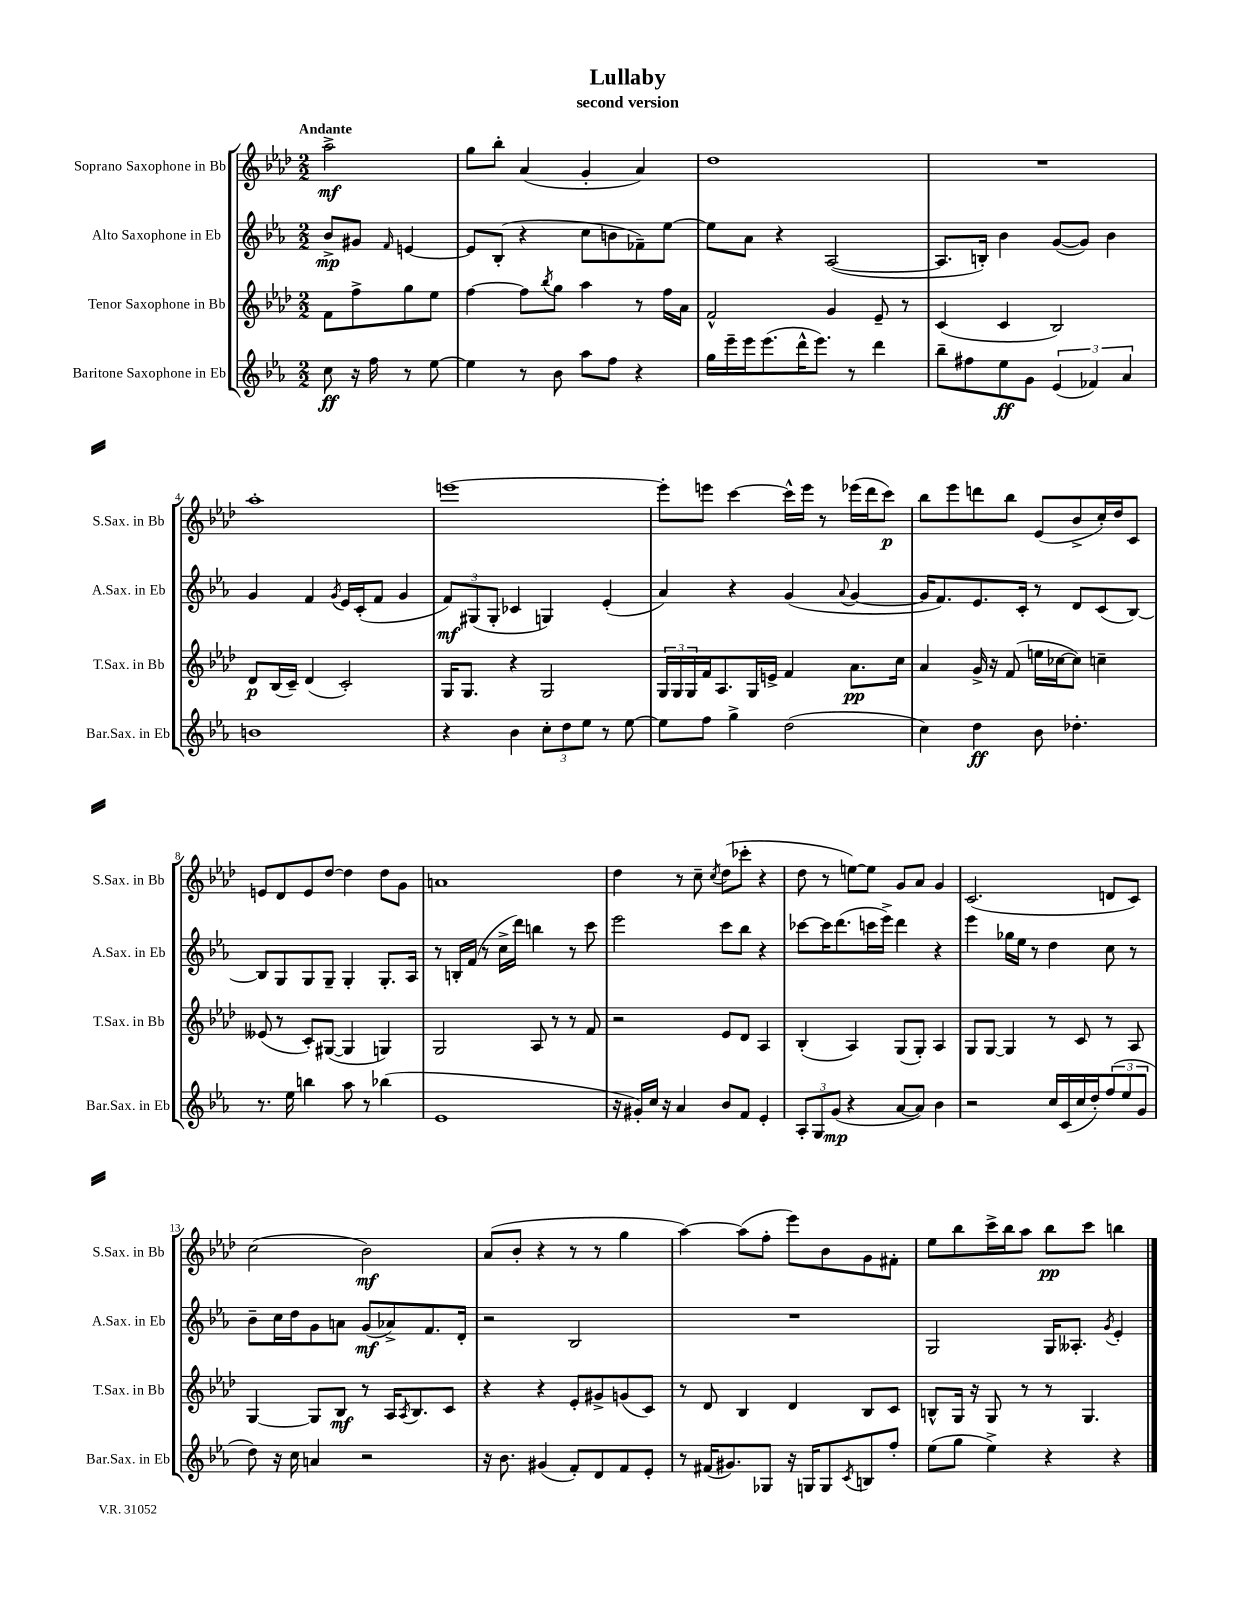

**kern	**kern	**kern	**kern
*staff4	*staff3	*staff2	*staff1
*clefG2	*clefG2	*clefG2	*clefG2
*k[b-e-a-]	*k[b-e-a-d-]	*k[b-e-a-]	*k[b-e-a-d-]
*M2/2	*M2/2	*M2/2	*M2/2
8cc\	8f\L	8b-^/L	2aa-^\
16r	8ff^\	8g#/J	.
16ff\	.	.	.
.	.	16qqf/	.
8r	8gg\	[4e/	.
[8ee-\	8ee-\J	.	.
=	=	=	=
4ee-\]	[4ff\	8e/]L	8gg\L
.	.	(8B-'/J	8bb-'\J
8r	8ff\]L	4r	(4a-/
.	8qbb-/	.	.
8b-\	8gg\J	.	.
8aa-\L	4aa-\	8cc\L	4g'/
8ff\J	.	8b\	.
4r	8r	8f-~\)	4a-/)
.	16ff\LL	[8ee-\J	.
.	16a-\JJ	.	.
=	=	=	=
16gg\LL	2f^^/	8ee-\]L	1dd-
16eee-~\	.	.	.
16eee-\J	.	8a-\J	.
(8.eee-\	.	.	.
.	.	4r	.
16ddd^^\K	.	.	.
8.eee-\J)	.	.	.
.	4g/	([2A-/	.
8r	.	.	.
4ddd\	8e-~/	.	.
.	8r	.	.
=	=	=	=
8bb-~\L	(4c/	8.A-/]L	1r
8ff#\	.	.	.
.	.	16B'/Jk)	.
8ee-\	4c/	4b-\	.
8g\J	.	.	.
(6e-/	2B-/)	([8g/L	.
.	.	8g/]J)	.
6f-/)	.	.	.
.	.	4b-\	.
6a-/	.	.	.
=	=	=	=
1b	8d-/L	4g/	1aa-'
.	(16B-/L	.	.
.	16c~/JJ)	.	.
.	(4d-/	4f/	.
.	.	8qg/	.
.	2c'/)	16e-/LL	.
.	.	(16c'/J	.
.	.	8f/J	.
.	.	4g/	.
=	=	=	=
4r	16G/LK	12f/L)	[1eee
.	8.G/J	.	.
.	.	(12G#/	.
.	.	12G#'/J	.
4b-\	4r	4c-/	.
12cc'\L	2G/	4G/)	.
12dd\	.	.	.
12ee-\J	.	.	.
8r	.	(4e-'/	.
[8ee-\	.	.	.
=	=	=	=
8ee-\]L	24G/LL	4a-/)	8eee'\]L
.	24G/	.	.
.	24G/	.	.
8ff\J	16f/J	.	8eee\J
.	8.A-/	.	.
4gg^\	.	4r	[4ccc\
.	16G/L	.	.
.	16e^/JJ	.	.
(2dd\	4f/	(4g/	16ccc^^\]LL
.	.	.	16eee\JJ
.	.	.	8r
.	.	8qqa-/	.
.	8.a-\L	[4g/	(16eee-\LL
.	.	.	16ddd-\J
.	.	.	8ccc\J)
.	16cc\Jk	.	.
=	=	=	=
4cc\)	4a-/	16g/]LK	8bb-\L
.	.	8.f/)	.
.	.	.	8eee-\
4dd\	16g^/	8.e-/	8ddd\
.	16r	.	.
.	(8f/	.	8bb-\J
.	.	16c'/Jk	.
8b-\	16ee\LL	8r	(8e-/L
.	[16cc-\J	.	.
4.dd-'\	8cc-\]J)	8d/L	8b-^/
.	4cc~\	(8c/	16cc'/L)
.	.	.	16dd-/J
.	.	[8B-/J)	8c/J
=	=	=	=
8.r	(8e--/	8B-/]L	8e/L
.	8r	8G/	8d-/
16ee-\	.	.	.
4bb\	8c'/L)	8G/	8e/
.	([8G#/J	8G~/J	[8dd-/J
8aa-\	4G#/]	4G'/	4dd-\]
8r	.	.	.
(4bb-\	4G/)	8.G'/L	8dd-\L
.	.	.	8g\J
.	.	16A-/Jk	.
=	=	=	=
1e-	2G/	8r	1a
.	.	16B'/LL	.
.	.	(16f/JJ	.
.	.	8r	.
.	.	16cc^\LL	.
.	.	16ddd\JJ)	.
.	8A-/	4bb\	.
.	8r	.	.
.	8r	8r	.
.	8f/	8ccc\	.
=	=	=	=
16r	2r	2eee-\	4dd-\
16g#'/LL)	.	.	.
16cc/JJ	.	.	.
16r	.	.	.
4a-/	.	.	8r
.	.	.	8cc~\
.	.	.	8qcc/
8b-/L	8e-/L	8ccc\L	(8dd-\L
8f/J	8d-/J	8bb-\J	8ccc-'\J
4e-'/	4A-/	4r	4r
=	=	=	=
12A-'/L	(4B-'/	[8ccc-\L	8dd-\
12G/	.	.	.
.	.	16ccc-\]K	8r
(12g/J	.	.	.
.	.	(8.ddd\	.
4r	4A-/)	.	[8ee\L)
.	.	16ccc\L	8ee\]J
.	.	16eee-^\JJ)	.
[8a-/L	(8G/L	4ddd\	8g/L
8a-/]J)	8G'/J)	.	8a-/J
4b-\	4A-/	4r	4g/
=	=	=	=
2r	8G/L	4eee-\	(2.c/
.	[8G/J	.	.
.	4G/]	16gg-\LL	.
.	.	16ee-\JJ	.
.	.	8r	.
16cc/LL	8r	4dd\	.
(16c/	.	.	.
16cc/	8c/	.	.
16dd'/J)	.	.	.
(12ff/	8r	8cc\	8d/L
12ee-/	.	.	.
.	8A-/	8r	8c/J)
12g/J	.	.	.
=	=	=	=
8dd\)	[4G/	8b-~\L	(2cc\
16r	.	16cc\L	.
16cc\	.	16dd\J	.
4a/	8G/]L	8g\	.
.	8B-/J	8a\J	.
2r	8r	(8g/L	2b-\)
.	16A-/LK	8a-^/)	.
.	8qA-/	.	.
.	8.B-/	.	.
.	.	8.f/	.
.	8c/J	.	.
.	.	16d'/Jk	.
=	=	=	=
16r	4r	2r	(8a-/L
8.b-\	.	.	.
.	.	.	8b-'/J
(4g#/	4r	.	4r
8f'/L)	8e-'/L	2B-/	8r
8d/	8g#^/	.	8r
8f/	(8g/	.	4gg\
8e-'/J	8c/J)	.	.
=	=	=	=
8r	8r	1r	[4aa-\)
(16f#/LK	8d-/	.	.
8.g#/)	.	.	.
.	4B-/	.	(8aa-\]L
8G-/J	.	.	8ff'\J
16r	4d-/	.	8eee-\L)
16G/LK	.	.	.
8G/	.	.	8b-\
8qc/	.	.	.
8B/	8B-/L	.	8g\
8ff'/J	8c/J	.	8f#'\J
=	=	=	=
(8ee-\L	8B^^/L	2G/	8ee-\L
8gg\J	16G/Jk	.	8bb-\
.	16r	.	.
4ee-^\)	8G/	.	16ccc^\L
.	.	.	16bb-\J
.	8r	.	8aa-\J
4r	8r	16G/LK	8bb-\L
.	.	8.A--'/J	.
.	4.G/	.	8ccc\J
.	.	8qg/	.
4r	.	4e-'/	4bb\
==	==	==	==
*-	*-	*-	*-
